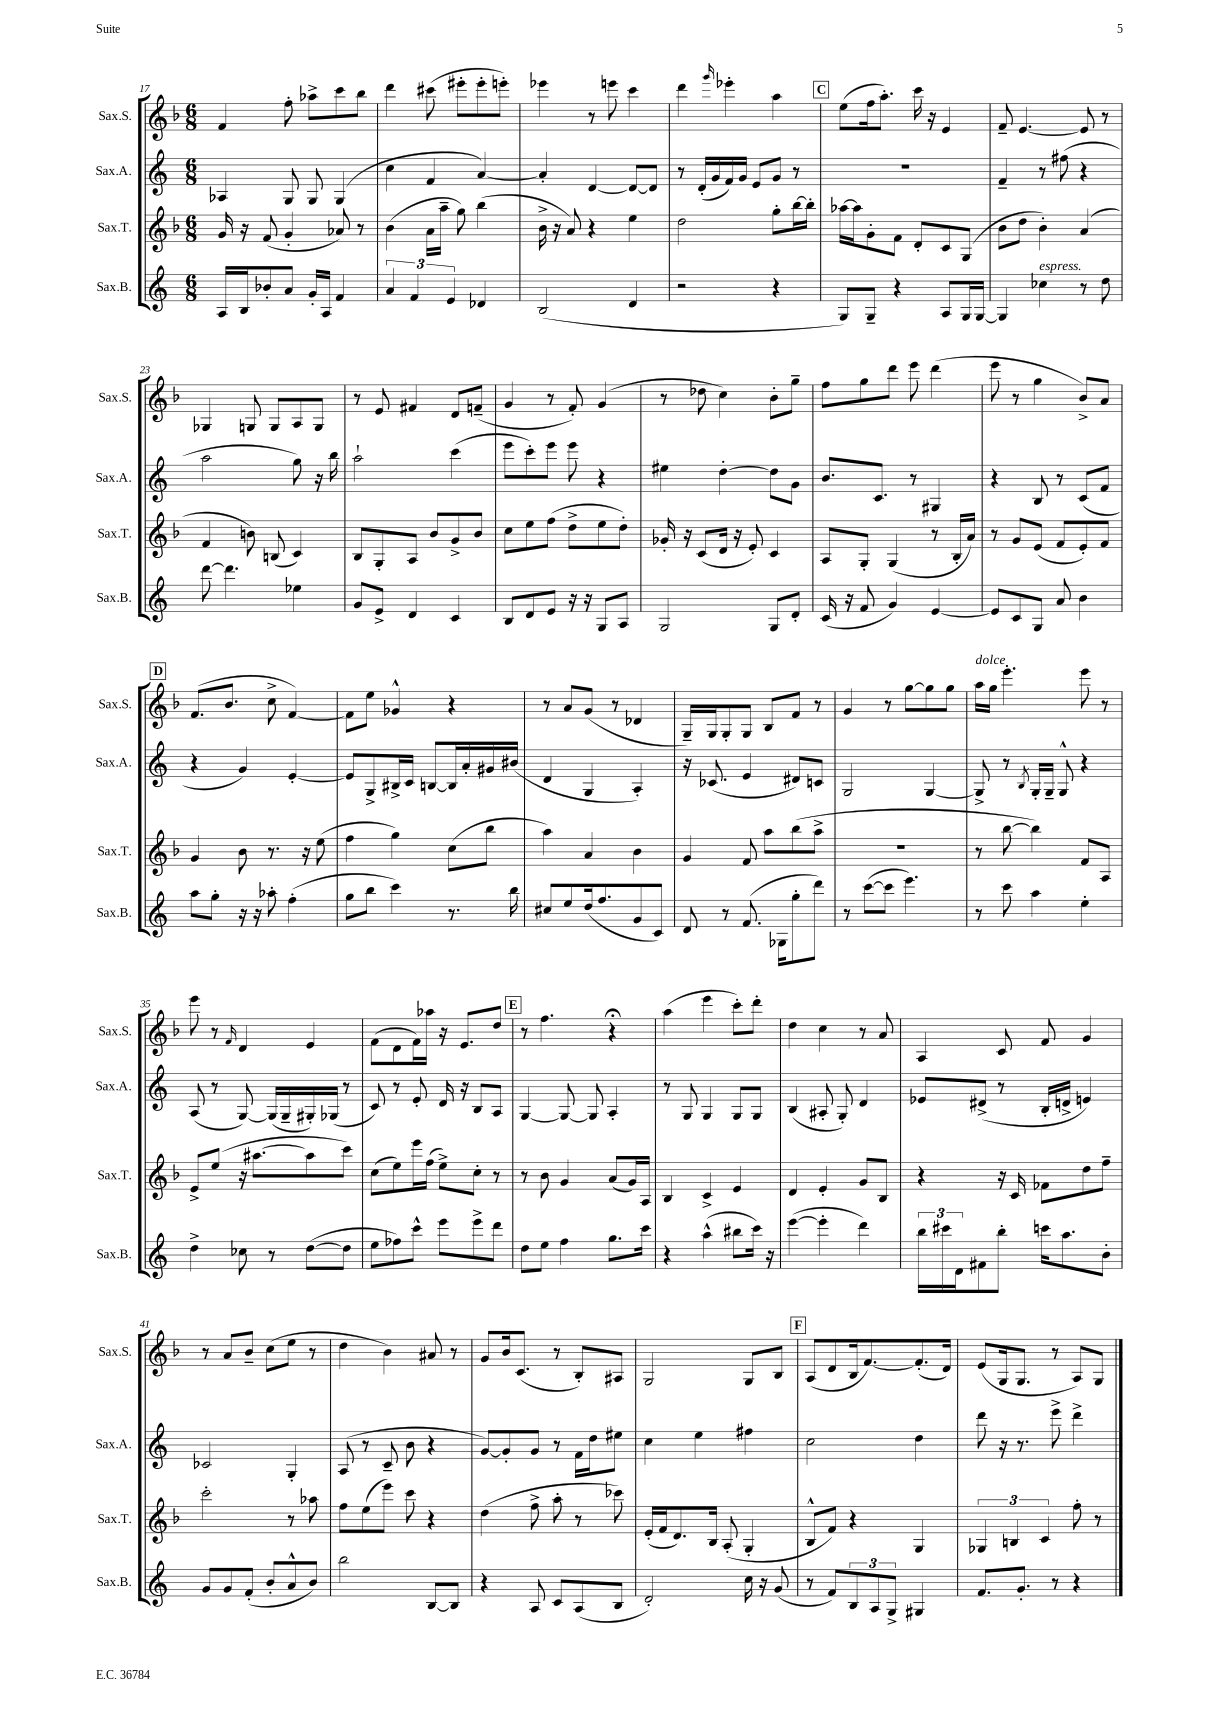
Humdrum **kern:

**kern	**kern	**kern	**kern
*staff4	*staff3	*staff2	*staff1
*clefG2	*clefG2	*clefG2	*clefG2
*k[]	*k[b-]	*k[]	*k[b-]
*M6/8	*M6/8	*M6/8	*M6/8
16A	16g	4A-	4f
16B	16r	.	.
8b-'	(8f	.	.
8a	4g'	8G	8ff'
16g'	.	8G	8aa-^
16A	.	.	.
4f	8a-)	(4G	8ccc
.	8r	.	8bb-
=	=	=	=
6a	(4b-	4cc	4ddd
6f	.	.	.
.	16a	4f	(8ccc#
.	16aa~	.	.
6e	.	.	.
.	8gg)	.	8eee#'
4d-	(4bb-	[4a)	8eee#'
.	.	.	8eee')
=	=	=	=
(2B	16b-^	4a']	4eee-
.	16r	.	.
.	8a)	.	.
.	4r	[4d	8r
.	.	.	8eee
4d	4ee	8d_	4ccc
.	.	8d]	.
=	=	=	=
2r	2dd	8r	4ddd
.	.	(16d'	.
.	.	16g	.
.	.	.	16qqggg
.	.	16f)	4eee-'
.	.	16g	.
.	.	8e	.
4r	8gg'	8g	4aa
.	[16bb-	8r	.
.	16bb-']	.	.
=	=	=	=
8G)	[16aa-	2.r	(8ee
.	16aa-]	.	.
8G~	8g'	.	16ff
.	.	.	8.aa')
4r	8f	.	.
.	8d'	.	16ccc
.	.	.	16r
8A	8c	.	4e
16G	(8G	.	.
[16G	.	.	.
=	=	=	=
4G]	8b-	4f~	8f~
.	8dd	.	[4.e
4cc-	4b-')	8r	.
.	.	(8ff#	.
8r	(4a	4r	8e]
8dd	.	.	8r
=	=	=	=
[8ddd	4f	2aa	4G-
4.ddd]	.	.	.
.	8b)	.	8G
.	(8B	.	8G
4ee-	4c)	8gg)	8A
.	.	16r	8G
.	.	16bb	.
=	=	=	=
8g	8B-	2aa`	8r
8e^	8G'	.	8e
4d	8A	.	4f#
.	8b-	.	.
4c	8g^	(4ccc	8d
.	8b-	.	(8f~
=	=	=	=
8B	8cc	8eee	4g
8d	8ee	8ccc')	.
8e	(8ff	8eee	8r
16r	8dd^	8eee	8f')
16r	.	.	.
8G	8ee	4r	(4g
8A	8dd')	.	.
=	=	=	=
2G	16g-'	4ee#	8r
.	16r	.	.
.	(8c	.	8dd-
.	16d	[4dd'	4cc)
.	16r	.	.
.	8e')	.	.
8G	4c	8dd]	8b-'
8d'	.	8g	8gg~
=	=	=	=
(16c	8A	8.b	8ff
16r	.	.	.
8f	8G'	.	8gg
.	.	8.c	.
4g)	(4G	.	8ddd
.	.	8r	8eee
[4e	8r	4G#	(4ddd
.	16B-'	.	.
.	16a)	.	.
=	=	=	=
8e]	8r	4r	8eee
8c	8g	.	8r
8G	(8e	8B	4gg
8a	8f	8r	.
4b	8e')	(8c	8b-^)
.	8f	8f	8a
=	=	=	=
8aa	4g	4r	(8.f
8gg'	.	.	.
.	.	.	8.b-
16r	8b-	4g)	.
16r	.	.	.
8aa-'	8.r	.	8cc^
(4ff'	.	[4e'	[4f)
.	16r	.	.
.	(8ee	.	.
=	=	=	=
8gg	4ff	8e]	8f]
8bb	.	8G^	8ee
4ccc)	4gg)	16B#^	4g-^^
.	.	16c	.
.	.	[8B	.
8.r	(8cc	16B]	4r
.	.	16a'	.
.	8bb-	16g#	.
16bb	.	(16b#	.
=	=	=	=
8cc#	4aa)	4d	8r
8ee	.	.	8a
(16dd	4a	4G	(8g
8.ff	.	.	.
.	.	.	8r
8g	4b-	4A')	4d-
8c)	.	.	.
=	=	=	=
8d	4g	16r	16G~)
.	.	(8.c-	16G
8r	.	.	8G'
(8.f	8f	4e	8G
.	8aa	.	8B-
16G-	.	.	.
8gg'	(8bb-	8d#)	8f
8ddd)	8aa^	8c	8r
=	=	=	=
8r	2.r	2G	4g
([8ccc	.	.	.
8ccc]	.	.	8r
4.eee)	.	.	[8gg
.	.	[4G	8gg]
.	.	.	8gg
=	=	=	=
8r	8r	8G^]	16aa
.	.	.	16gg
8ccc	[8bb-	8r	4.eee'
.	.	8qB	.
4aa	4bb-])	16G'	.
.	.	16G~	.
.	.	8G^^	.
4ee'	8f	4r	8eee
.	8A	.	8r
=	=	=	=
4dd^	8e^	(8A	8eee
.	(8ee	8r	8r
.	.	.	16qqf
8cc-	16r	[8G)	4d
.	[8.aa#	.	.
8r	.	(16G]	.
.	.	16G~	.
([8dd	8aa#]	16G#')	4e
.	.	(16G-	.
8dd]	8ccc)	8r	.
=	=	=	=
8ee	(8cc	8c)	(8f
8ff-)	8ee)	8r	8d
8ccc^^	16eee	8e'	16f)
.	(16ff	.	16aa-
8eee	8ee^)	16d	16r
.	.	16r	8.e
8eee^	8cc'	8B	.
8ddd	8r	8A	8dd
=	=	=	=
8dd	8r	[4G	8r
8ee	8b-	.	4.ff
4ff	4g	8G_	.
.	.	8G]	.
8.gg	(8a	4A'	4r;
.	16g)	.	.
16ccc	16A	.	.
=	=	=	=
4r	4B-	8r	(4aa
.	.	8G	.
(4aa^^	4c^	4G	4eee
8bb#	4e	8G	8ccc')
16ccc)	.	8G	8ddd'
16r	.	.	.
=	=	=	=
([4eee	4d	(4B	4dd
4eee']	4e'	8A#'	4cc
.	.	8G')	.
4ddd)	8g	4d	8r
.	8B-	.	8a
=	=	=	=
24bb	4r	8e-	4A
24ccc#	.	.	.
24d	.	.	.
8f#	.	(8d#^	.
8bb'	16r	8r	8c
.	16c	.	.
16ccc	8f-	16B'	8f
8.aa	.	16d^	.
.	8dd	4e)	4g
8b'	8ff~	.	.
=	=	=	=
8g	2ccc'	2c-	8r
8g	.	.	8a
(8f'	.	.	8b-~
8b'	.	.	(8cc
8a^^	8r	4G'	8ee
8b)	8aa-	.	8r
=	=	=	=
2bb	8ff	(8A	4dd
.	(8ee	8r	.
.	8eee)	8c~	4b-)
.	8ccc	8b	.
[8B	4r	4r	8a#
8B]	.	.	8r
=	=	=	=
4r	(4dd	[8g)	8g
.	.	8g']	16b-
.	.	.	(8.c
8A	8ff^	8g	.
8c	8aa'	8r	8r
(8A	8r	16f	8B-')
.	.	16dd	.
8B	8ccc-)	8ee#	8A#
=	=	=	=
2d')	(16e'	4cc	2G
.	16f	.	.
.	8.d)	.	.
.	.	4ee	.
.	16B-	.	.
.	(8A'	.	.
16cc	4G'	4ff#	8G
16r	.	.	.
(8g	.	.	8B-
=	=	=	=
8r	8B-^^	2cc	(8A
8f)	8f)	.	8d
12B	4r	.	16B-
.	.	.	[8.f)
12A	.	.	.
12G^	.	.	.
4G#	4G	4dd	(8.f']
.	.	.	16d)
=	=	=	=
8.f	6G-	8ddd	(8e
.	.	16r	16G
.	6B	.	.
8.g'	.	8.r	8.G
.	6c	.	.
8r	.	8eee^	8r
4r	8ff'	4ddd^	8A)
.	8r	.	8G
==	==	==	==
*-	*-	*-	*-
